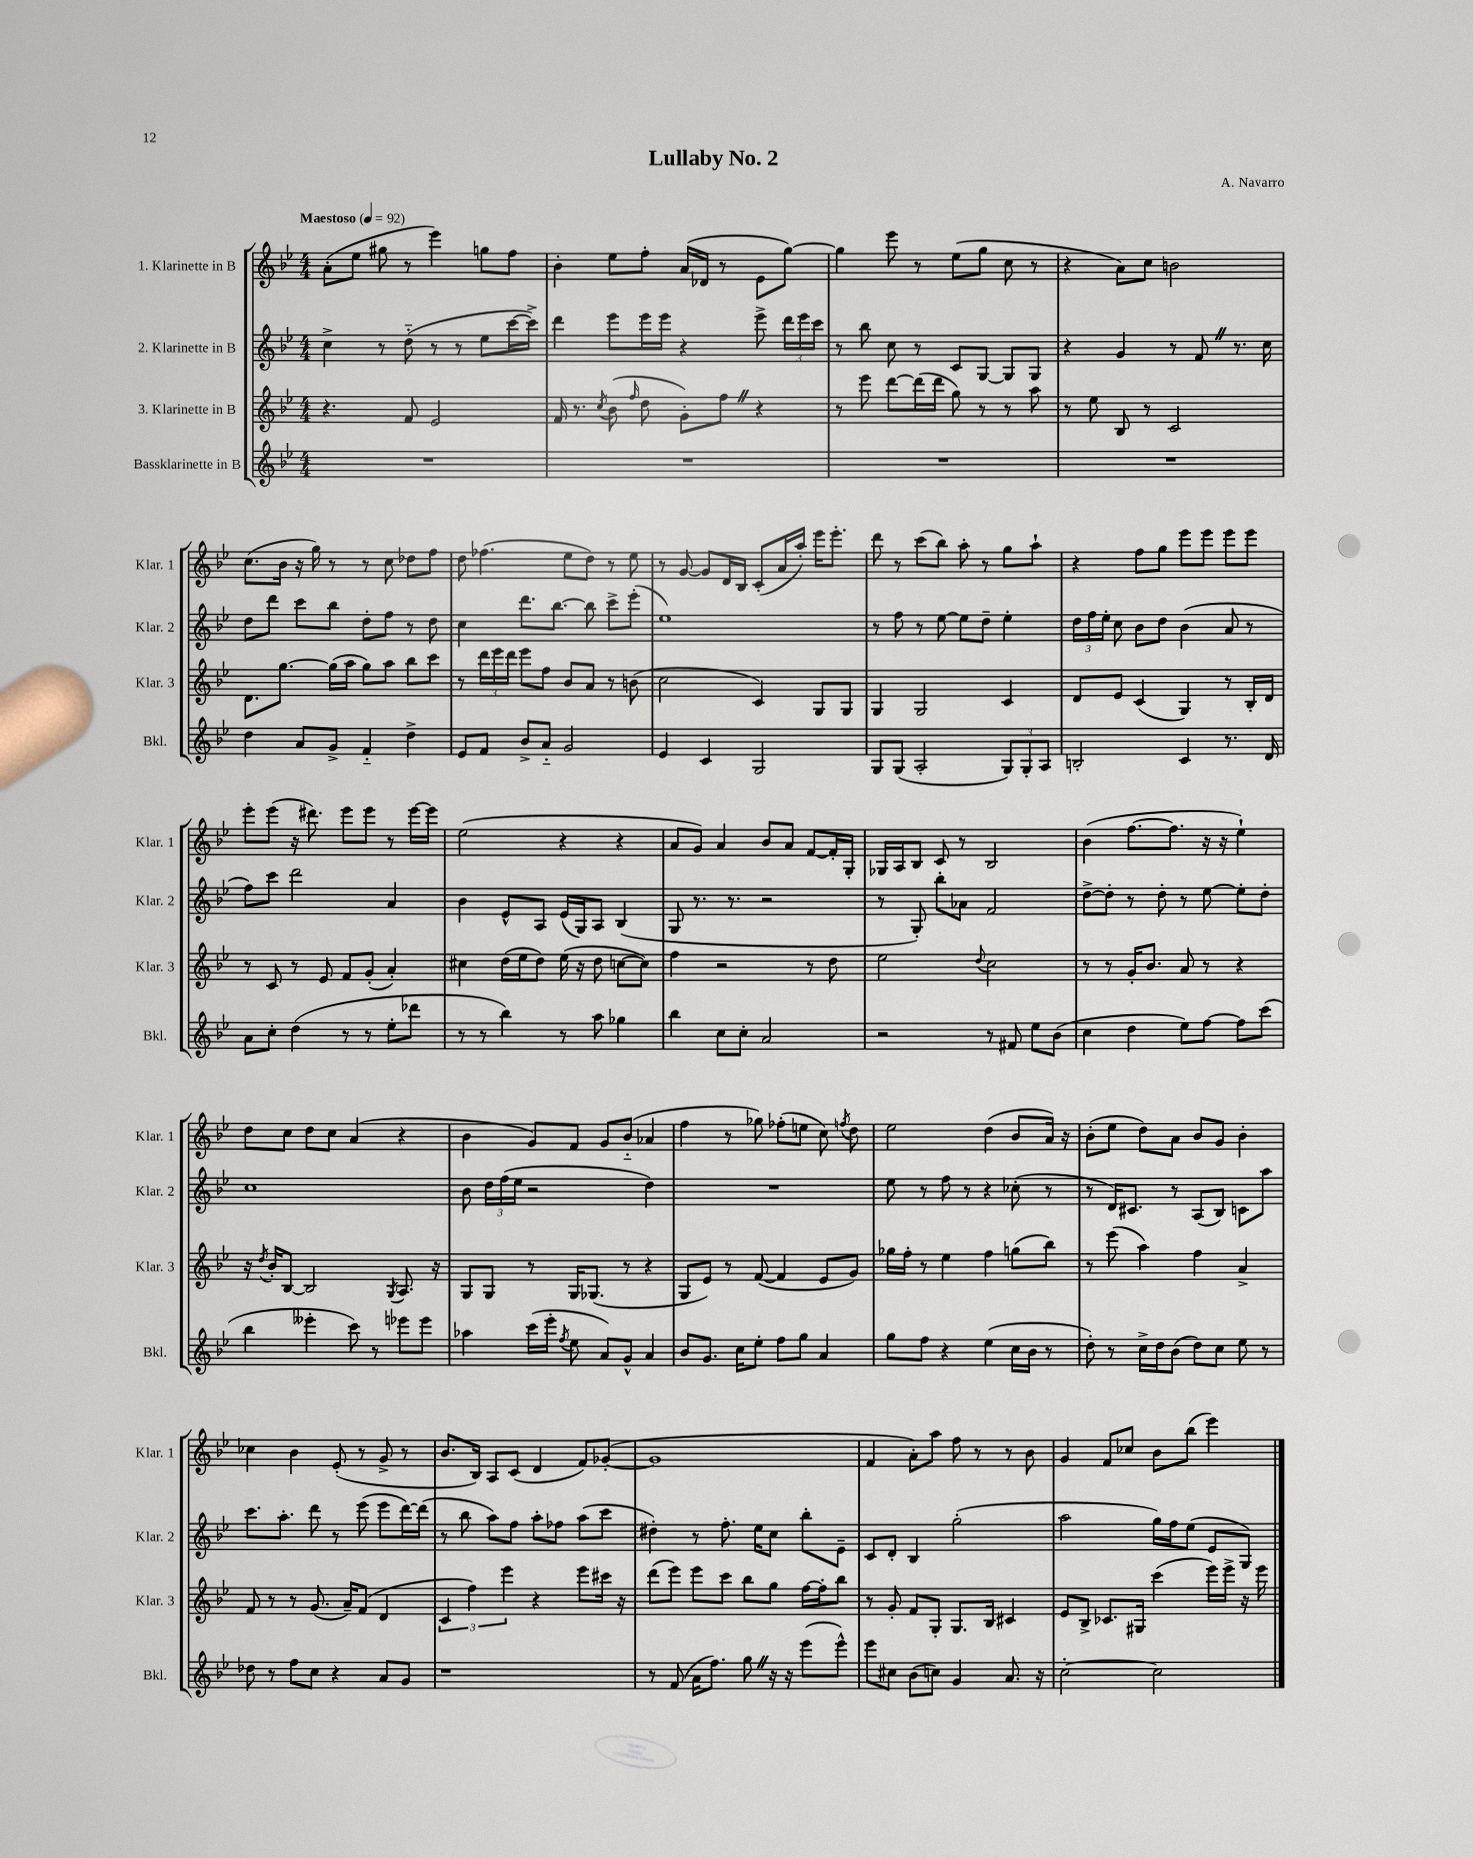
\header { title = "Lullaby No. 2" composer = "A. Navarro" }
<<
\new StaffGroup <<
\new Staff = "s0" \with { instrumentName = "1. Klarinette in B" shortInstrumentName = "Klar. 1" } {
    \clef treble \key bes \major \numericTimeSignature \time 4/4 \tempo "Maestoso" 4 = 92
    \autoBeamOff a'8[-.( ees''8] gis''8 r8 ees'''4) g''8[ f''8] |
    bes'4-. ees''8[ f''8]-. a'16[( des'16] r8 ees'8[ g''8]~) |
    g''4 ees'''8 r8 ees''8[( g''8] c''8 r8 |
    r4 a'8[) c''8] b'2 |
    c''8.[( bes'16] r16 g''16) r8 r8 c''8 des''8[ f''8] |
    d''8 fes''4.( ees''8[ d''8]) r8 ees''8 |
    r8 g'8~ g'8[ d'16 bes16] c'8[-.( a'16 a''16]-.) ees'''16[ ees'''8.]-. |
    d'''8 r8 c'''8[( bes''8]) a''8-. r8 g''8[ a''8]-! |
    r4 f''8[ g''8] ees'''8[ ees'''8] ees'''8[ ees'''8] |
    ees'''8[-. ees'''8]( r16 dis'''8.) ees'''8[ ees'''8] r8 ees'''16[~ ees'''16] |
    ees''2( r4 r4 |
    a'8[ g'8]) a'4 bes'8[ a'8] f'8[~ f'16-. g16]-. |
    ges16[ a16 bes8] c'8 r8 bes2 |
    bes'4( f''8.[~ f''8.] r16 r16 ees''4-!) |
    d''8[ c''8] d''8[ c''8] a'4( r4 |
    bes'4 g'8[) f'8] g'8[ bes'8]-_( aes'4 |
    f''4 r8 ges''8) fes''8[-.( e''8] c''8) \acciaccatura { f''8 } d''8 |
    ees''2 d''4( bes'8[ a'16]) r16 |
    bes'8[-.( ees''8] d''8[) a'8] bes'8[ g'8] bes'4-. |
    ces''4 bes'4 ees'8-.( r8 g'8-> r8 |
    bes'8.[ bes16]) a8[ c'8]( d'4 f'8[) ges'8]~-.( |
    ges'1 |
    f'4 a'8[-.) a''8] f''8 r8 r8 bes'8 |
    g'4 f'8[ ces''8] bes'8[ bes''8]( ees'''4) \bar "|." |
}
\new Staff = "s1" \with { instrumentName = "2. Klarinette in B" shortInstrumentName = "Klar. 2" } {
    \clef treble \key bes \major \numericTimeSignature \time 4/4
    \autoBeamOff c''4-> r8 d''8-_( r8 r8 ees''8[ c'''16~ c'''16]->) |
    d'''4 ees'''8[ ees'''16 ees'''16] r4 ees'''8-> \tuplet 3/2 { d'''16[ ees'''16 c'''16] } |
    r8 bes''8 c''8 r8 c'8[ g8]~ g8[ g8] |
    r4 g'4 r8 f'8 \once \override BreathingSign.text = \markup { \musicglyph "scripts.caesura.straight" } \breathe r8. c''16 |
    d''8[ d'''8] c'''8[ bes''8] d''8[-. f''8] r8 d''8 |
    c''4 d'''8.[ bes''8.]~ bes''8 c'''8[-> ees'''8]-.( |
    ees''1) |
    r8 f''8 r8 ees''8~ ees''8[ d''8]-- ees''4-. |
    \tuplet 3/2 { d''16[ f''16 ees''16]-. } c''8 bes'8[ d''8] bes'4( a'8 r8 |
    f''8[) c'''8] d'''2 a'4 |
    bes'4 ees'8[-^ a8] ees'16[( g16) a8] bes4( |
    g8 r8. r8. r2 |
    r8 g8-.) bes''8[-. aes'8] f'2 |
    d''8[~-> d''8]-. r8 d''8-. r8 ees''8~ ees''8[-. d''8]-. |
    c''1 |
    bes'8 \tuplet 3/2 { d''16[ f''16( ees''16] } r2 d''4) |
    R1 |
    ees''8 r8 f''8 r8 r4 ces''8-.( r8 |
    r8 d'16[) cis'8.] r8 a8[( bes8]) c'8[ a''8] |
    c'''8.[ a''8.]-. d'''8 r8 ees'''8( ees'''8[ d'''16~) d'''16]( |
    r8 bes''8 a''8[) f''8] a''8[-. fes''8] a''8[( c'''8] |
    dis''4-.) r8 f''8.-. ees''16[ c''8] bes''8[-. ees'8]-- |
    c'8[ d'8]-. bes4 g''2-.( |
    a''2 g''16[) f''16 ees''8]( ees'8[ g8]) \bar "|." |
}
\new Staff = "s2" \with { instrumentName = "3. Klarinette in B" shortInstrumentName = "Klar. 3" } {
    \clef treble \key bes \major \numericTimeSignature \time 4/4
    \autoBeamOff r4. f'8 ees'2 |
    f'16 r8. \acciaccatura { c''8 } bes'8( \grace { f''16 } d''8 g'8[-.) f''8] \once \override BreathingSign.text = \markup { \musicglyph "scripts.caesura.straight" } \breathe r4 |
    r8 ees'''8 d'''8[~ d'''16( d'''16] g''8) r8 r8 a''8 |
    r8 ees''8 bes8 r8 c'2 |
    d'8.[ g''8.]~ g''16[( a''16] g''8[) a''8] bes''8[ c'''8] |
    r8 \tuplet 3/2 { d'''16[ ees'''16 d'''16] } ees'''8[ f''8] bes'8[ a'8] r8 b'8( |
    c''2 c'4) g8[ g8] |
    g4 g2 c'4 |
    d'8[ ees'8] c'4( g4) r8 bes16[-. d'16] |
    r8 c'8 r8 ees'8 f'8[ g'8]-.( a'4-.) |
    cis''4 d''16[( ees''16 d''8]) ees''16( r16 d''8 c''8[~ c''8]) |
    f''4 r2 r8 d''8 |
    ees''2 \appoggiatura { d''8 } c''2 |
    r8 r8 g'16[-. bes'8.] a'8 r8 r4 |
    r16 \acciaccatura { d''8 } bes'16[-. bes8]~ bes2 \acciaccatura { g8 } a8. r16 |
    g8[ g8] r8 g16[ ges8.]( r8 r4 |
    g8[ ees'8]) r8 f'8~( f'4 ees'8[ g'8]) |
    ges''16[ f''16]-. r8 ees''4 f''4 g''8[( bes''8]) |
    r8 ees'''8( a''4) f''4 a'4-> |
    f'8 r8 r8 g'8.( a'16[--) f'8]( d'4 |
    \tuplet 3/2 { c'4 f''4) ees'''4 } r4 ees'''8[ cis'''16] r16 |
    d'''8[( ees'''8]) ees'''8[ c'''8] bes''8[ g''8] f''16[~ f''16-. bes''8] |
    r8 g'8-. f'8[ g8]-. g8.[ bes16] cis'4 |
    ees'8[ bes8]-> ces'8.[ gis16] c'''4( ees'''16[) ees'''16]-> r16 ees'''16 \bar "|." |
}
\new Staff = "s3" \with { instrumentName = "Bassklarinette in B" shortInstrumentName = "Bkl." } {
    \clef treble \key bes \major \numericTimeSignature \time 4/4
    \autoBeamOff R1 |
    R1 |
    R1 |
    R1 |
    d''4 a'8[ g'8]-> f'4-_ d''4-> |
    ees'8[ f'8] bes'8[-> a'8]-_ g'2 |
    ees'4 c'4 g2 |
    g8[ g8]( a2-. \tuplet 3/2 { g8[) g8-. a8] } |
    b2-. c'4 r8. d'16 |
    a'8[ c''8]-. d''4( r8 r8 ees''8[-. des'''8] |
    r8 r8 bes''4) r8 a''8 ges''4 |
    bes''4 c''8[ c''8]-. a'2 |
    r2 r8 fis'8 ees''8[ bes'8]( |
    c''4 d''4 ees''8[) f''8]~ f''8[ c'''8]( |
    bes''4 eeses'''4-. c'''8) r8 ees'''8[ ees'''8] |
    aes''4 c'''16[( ees'''16]-. \acciaccatura { f''8 } ees''8 a'8[) g'8]-^ a'4 |
    bes'8[ g'8.] c''16[ ees''8]-. f''8[ g''8] a'4 |
    g''8[ f''8] r4 ees''4( c''16[ bes'16] r8 |
    d''8-.) r8 c''16[-> d''16 bes'8]( d''8[) c''8] ees''8 r8 |
    des''8 r8 f''8[ c''8] r4 a'8[ g'8] |
    r1 |
    r8 f'8( a'16[ f''8.]) g''8 \once \override BreathingSign.text = \markup { \musicglyph "scripts.caesura.straight" } \breathe r16 r16 ees'''8[( ees'''8]-^) |
    ees'''8[ cis''8] bes'8[( c''8]) g'4 a'8. r16 |
    c''2~-. c''2 \bar "|." |
}
>>
>>
\layout { \context { \Score \remove "Bar_number_engraver" } }
